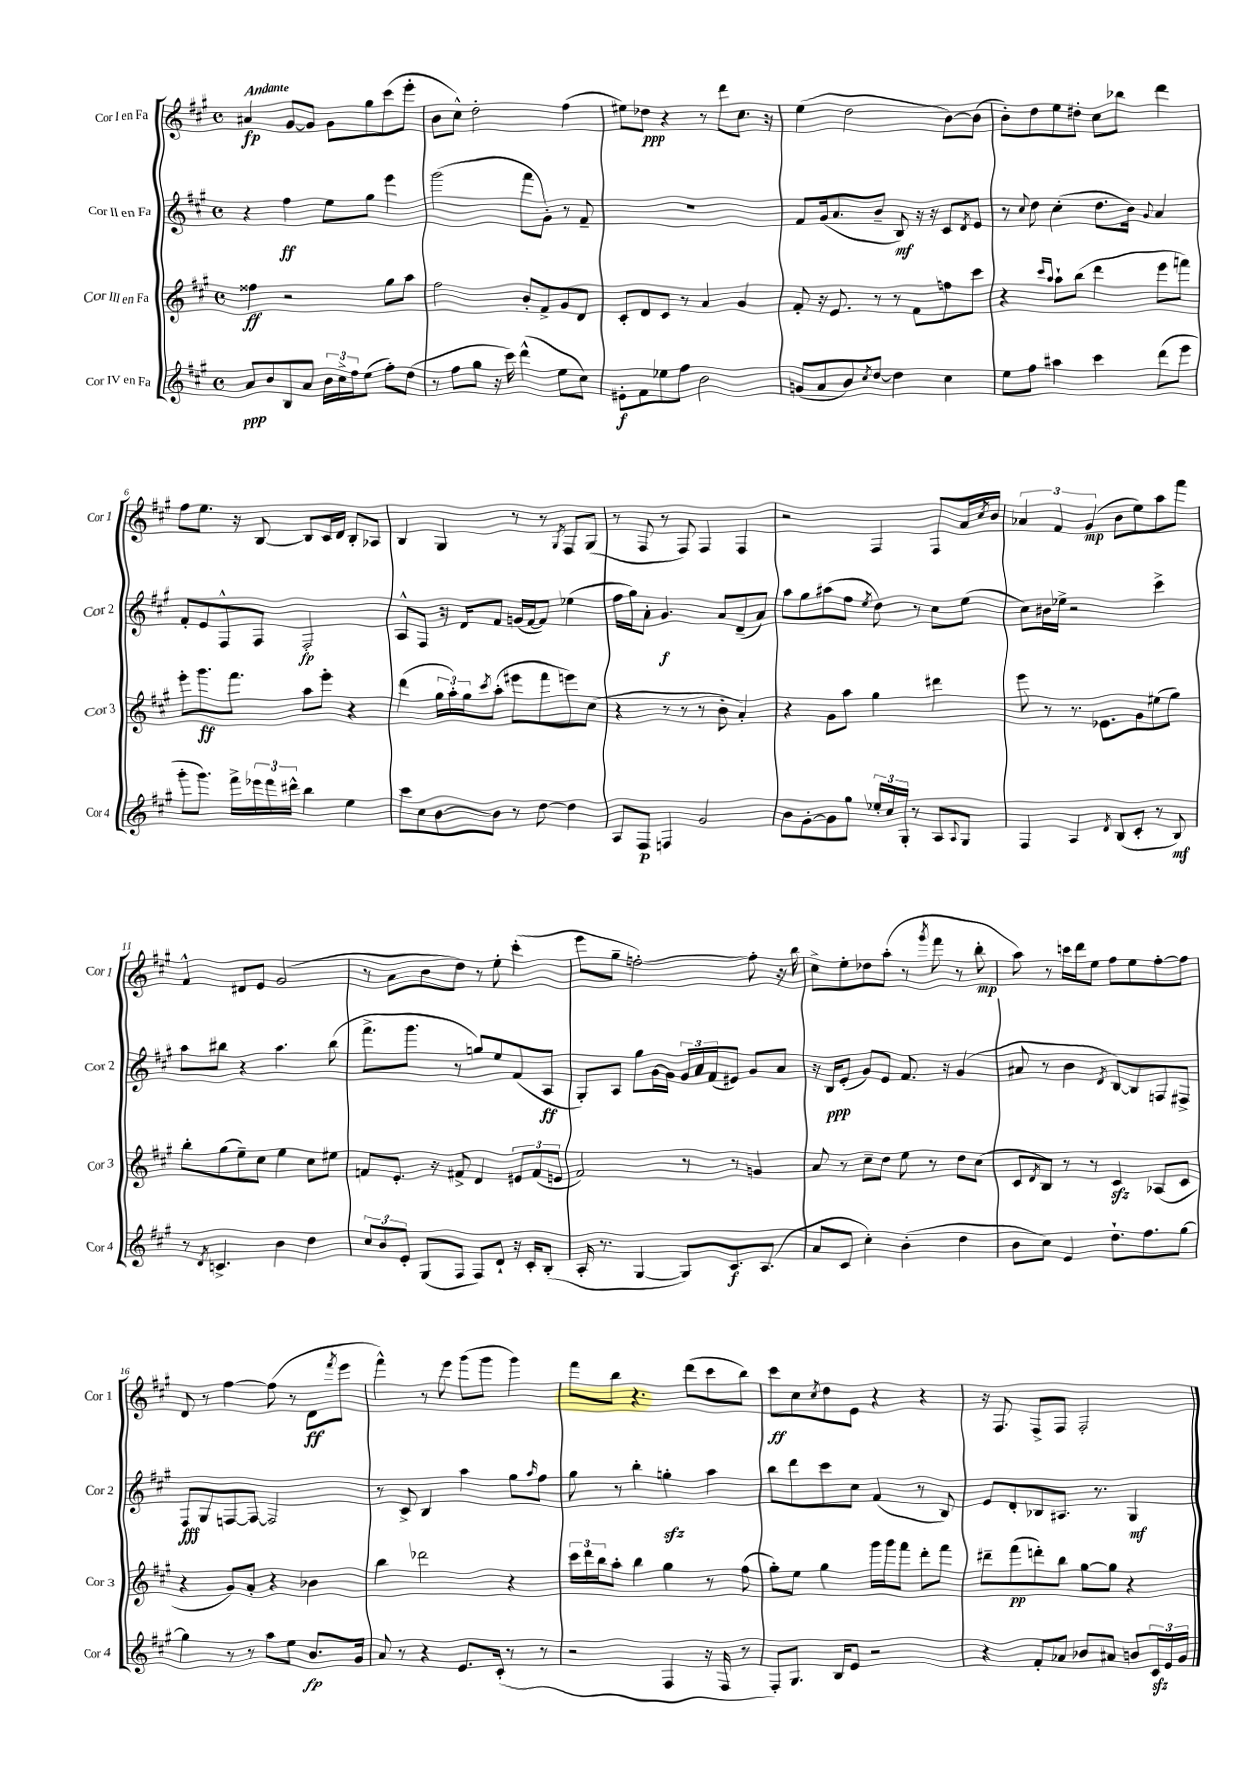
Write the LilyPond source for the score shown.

<<
\new StaffGroup <<
\new Staff = "s0" \with { instrumentName = "Cor I en Fa" shortInstrumentName = "Cor 1" } {
    \clef treble \key a \major \defaultTimeSignature \time 4/4 \tempo "Andante"
    ais'4\fp gis'8~ gis'8 gis'8 gis''8 cis'''8( e'''8-. |
    b'8 cis''8-^) d''2-. fis''4( |
    eis''8) des''8\ppp r4 r8 d'''8 cis''8. r16 |
    e''4( d''2 b'8~) b'8( |
    b'8-.) d''8 e''8 dis''8-. cis''8 bes''8 d'''4 |
    fis''8 e''8. r16 b8~ b8 cis'16 d'16 b8-. aes8 |
    b4 gis4 r8 r8 \acciaccatura { gis8 } fis8 gis8( |
    r8 fis8 r8 fis8) fis4 fis4 |
    r2 fis4 fis8 a'16 \acciaccatura { cis''8 } b'16 |
    \tuplet 3/2 { aes'4 fis'4 gis'4\mp( } b'8 e''8) a''8 fis'''8 |
    fis'4-^ dis'8 e'8 gis'2( |
    r8 a'8 b'8 d''8) r8 e''8-. cis'''4-.( |
    e'''8 gis''8-- f''2~-.) f''8-. r16 b''16 |
    cis''8-> e''8-. des''8 a''8-.( r8 \acciaccatura { gis'''8 } fis'''8 r8 b''8-.\mp |
    a''8) r8 c'''16 d'''16 e''8 fis''8 e''8 fis''8~-. fis''8 |
    d'8 r8 fis''4~ fis''8( r8 d'8\ff \acciaccatura { fis'''8 } e'''8 |
    fis'''4-^) r8 e'''8 gis'''8( gis'''8 gis'''4) |
    fis'''8 b''8 r4. d'''8( cis'''8 b''8) |
    cis'''8\ff cis''8 \acciaccatura { cis''8 } d''8 e'8 r4 r4 |
    r16 fis8. fis8-> fis8 fis2-. \bar "|." |
}
\new Staff = "s1" \with { instrumentName = "Cor II en Fa" shortInstrumentName = "Cor 2" } {
    \clef treble \key a \major \defaultTimeSignature \time 4/4
    r4 fis''4\ff e''8 gis''8 e'''4 |
    gis'''2( fis'''8 gis'8-.) r8 fis'8-- |
    R1 |
    fis'8 gis'16( a'8. b'8-- b8\mf) r16 r16 cis'8 \acciaccatura { d'8 } e'8 |
    r8 \appoggiatura { cis''8 } d''8 cis''4-.( d''8. b'16) \appoggiatura { gis'8 } a'4 |
    fis'8-. e'8 fis8-^ fis8 fis2-.\fp |
    a8-^ fis8 r16 d'16 fis'8 g'16( fis'16~ fis'8) ees''4( |
    fis''16 gis''16) a'8-. gis'4.\f a'8 d'8--( a'8) |
    a''8 gis''8 ais''8( fis''8 \acciaccatura { e''8 } d''8) r8 cis''8 e''8( |
    cis''8) bis'16 ees''16-> r2 cis'''4-> |
    a''8 bis''8 r4 a''4. bis''8( |
    fis'''8.-> gis'''8. r8 g''8) e''8 fis'8( a8\ff |
    gis8-.) a8 gis''8 gis'16~ gis'16 \tuplet 3/2 { gis'16 a'16 fis'16( } eis'8) gis'8 a'8 |
    r16 b16\ppp e'8-.( gis'8) e'8 fis'8. r16 gis'4( |
    ais'8 r8 b'4 \acciaccatura { d'8 } b8~) b8 f8 fis8-> |
    fis8\fff gis8 f8~ f8~ f2 |
    r8 cis'8-> b4 a''4 gis''8 \grace { a''16 } fis''8 |
    gis''8 r8 b''4-. g''4-.\sfz a''4 |
    b''8 d'''8 cis'''8 cis''8 fis'4( r8 b8) |
    e'8 d'8-. bes8 ais8. r8. gis4\mf \bar "|." |
}
\new Staff = "s2" \with { instrumentName = "Cor III en Fa" shortInstrumentName = "Cor 3" } {
    \clef treble \key a \major \defaultTimeSignature \time 4/4
    fisis''4\ff r2 gis''8 a''8 |
    fis''2 b'8-. fis'8-> gis'8 d'8 |
    cis'8-. d'8 cis'8 r8 a'4 gis'4 |
    fis'8-. r16 e'8. r8 r8 fis'8 f''8 cis'''8 |
    r4 \grace { cis'''16 a''16 } a''8-! b''8( d'''4 e'''8 f'''8) |
    e'''8-. gis'''8.\ff fis'''8. a''8 e'''8-. r4 |
    d'''4( \tuplet 3/2 { gis''16 a''16-.) gis''16 } \acciaccatura { cis'''8 } a''8-.( eis'''8 fis'''8 e'''8) cis''8( |
    r4 r8 r8 r8 b'8-. a'4-.) |
    r4 gis'8 a''8 gis''4 dis'''4 |
    e'''8 r8 r8. ees'8. gis'8 eis''8( gis''8) |
    b''8-. gis''8( e''8--) cis''8 e''4 cis''8 eis''8 |
    f'8 e'8.-. r16 fis'8-> d'4 \tuplet 3/2 { eis'8 fis'8( e'8 } |
    fis'2) r8 r8 g'4 |
    a'8 r8 cis''8-- d''8 e''8 r8 d''8 cis''8( |
    cis'8 \acciaccatura { d'8 } b8) r8 r8 cis'4\sfz aes8( cis'8 |
    r4 gis'8) a'8-. r4 bes'4 |
    b''4 des'''2 r4 |
    \tuplet 3/2 { cis'''16 d'''16 b''16 } a''8-. b''4 gis''4 r8 fis''8( |
    gis''8-.) e''8 gis''4 gis'''16 gis'''16 fis'''8 d'''8-. fis'''8 |
    dis'''8-- fis'''8\pp( d'''8-.) b''8 gis''8~ gis''8 r4 \bar "|." |
}
\new Staff = "s3" \with { instrumentName = "Cor IV en Fa" shortInstrumentName = "Cor 4" } {
    \clef treble \key a \major \defaultTimeSignature \time 4/4
    a'8\ppp b'8 b8 a'8 \tuplet 3/2 { b'16 cis''16-> fis''16 } e''8( fis''8-.) d''8( |
    r8 fis''8 gis''8 r16 cis'''16) d'''4-^( e''8 cis''8) |
    eis'8-.\f fis'8 ees''8 fis''8 b'2 |
    g'8( a'8 b'8) \acciaccatura { cis''8 } d''8~ d''4 cis''4 |
    e''8 fis''8 ais''4 cis'''4 d'''8( e'''8 |
    gis'''8-. gis'''8.) fis'''16-> \tuplet 3/2 { ees'''16 fis'''16 dis'''16-^ } b''4 e''4 |
    cis'''8 cis''8 b'8~ b'8 r8 d''8~ d''4 |
    a8 fis8\p f4 gis'2 |
    b'8 gis'8~-. gis'8 gis''8 \tuplet 3/2 { ees''16-. cis''16 gis16-. } r8 a8 \appoggiatura { a8 } gis8 |
    fis4 a4 \acciaccatura { d'8 } b8( cis'8-. r8 b8\mf) |
    r8 \acciaccatura { d'8 } c'4.-> b'4 d''4 |
    \tuplet 3/2 { cis''8 b'8 e'8-. } gis8( fis8 fis8) d'8-! r16 cis'16-. b8-.( |
    a16-. r8. gis4~ gis8) cis'8.\f a8.( |
    a'8 cis'8 cis''4-.) b'4-.( d''4 |
    b'8 cis''8) e'4 d''8.-! fis''8. gis''8~ |
    gis''4 r8 r8 a''8 e''8 b'8.\fp gis'16 |
    a'8 r8 r4 e'8. cis'16-.( r8 r8 |
    r2 fis4 r16 fis16 r8 |
    fis8-.) gis8. b16 e'8 r2 |
    r4 fis'8-. aes'8 bes'8 ais'8 b'8 \tuplet 3/2 { cis'16\sfz e'16 gis'16 } \bar "|." |
}
>>
>>
